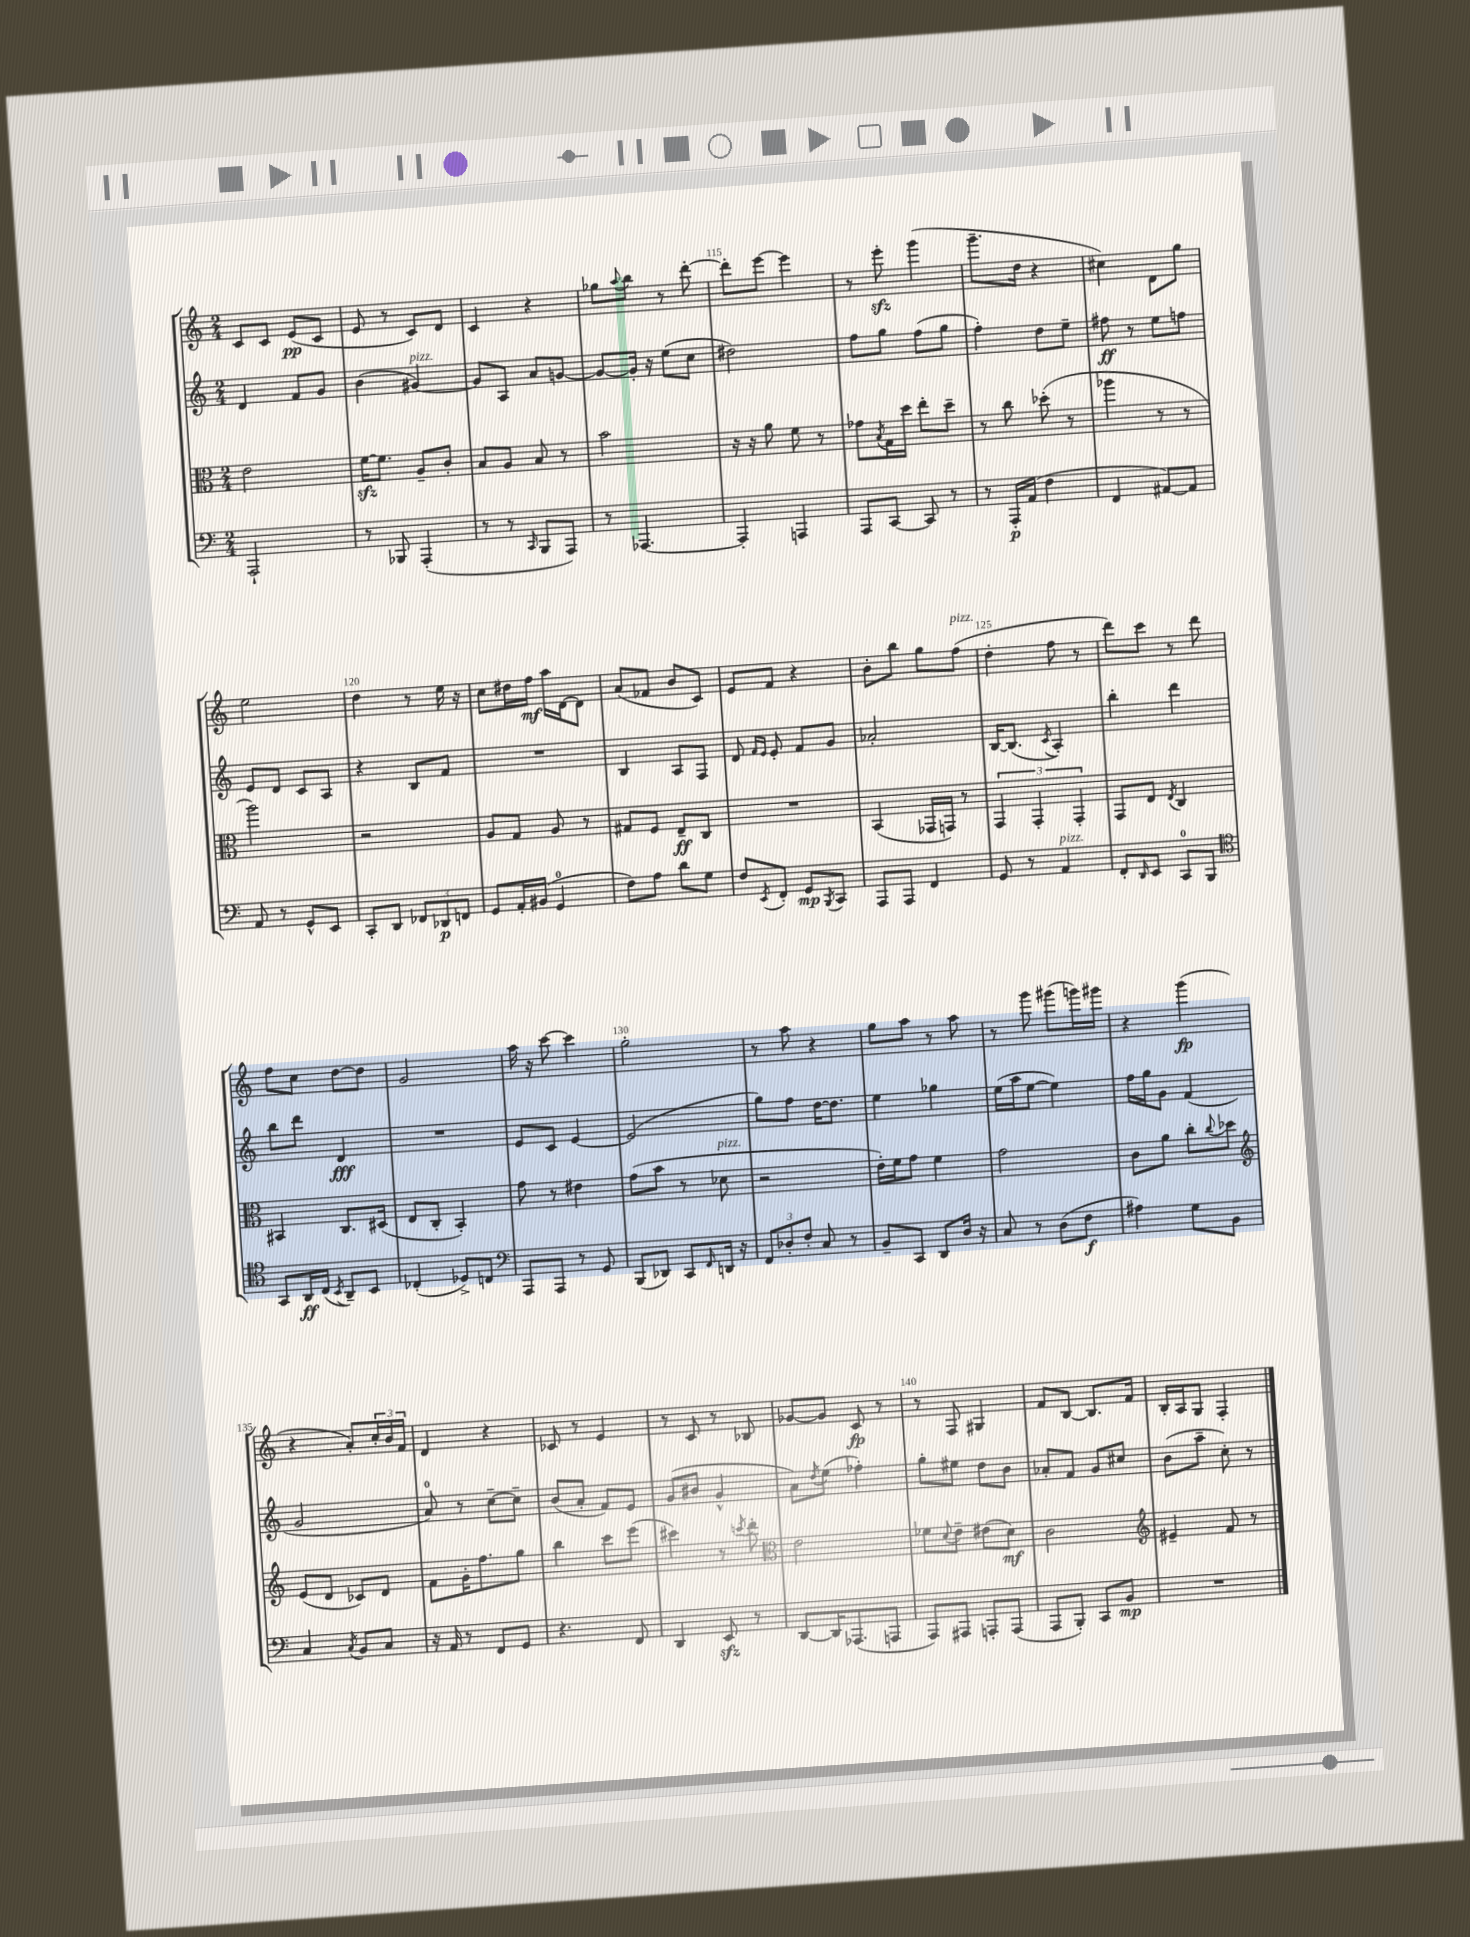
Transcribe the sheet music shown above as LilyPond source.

<<
\new StaffGroup <<
\new Staff = "s0" {
    \clef treble \key c \major \numericTimeSignature \time 2/4
    c'8 c'8 e'8\pp( c'8 |
    e'8 r8 c'8) d'8 |
    c'4 r4 |
    ges''8 \appoggiatura { a''8 } b''8 r8 d'''8~-. |
    d'''8-. e'''8~ e'''4 |
    r8 e'''8-.\sfz g'''4( |
    g'''8.-- d''16 r4 |
    cis''4) d'8 g''8 |
    e''2 |
    d''4 r8 e''16 r16 |
    c''8 dis''16 f''16\mf a''16 d'16~ d'8 |
    a'8( fes'8 b'8 c'8) |
    e'8 f'8 r4 |
    b'8-. b''8 g''8 f''8^\markup { \italic "pizz." }( |
    d''4-. f''8 r8 |
    d'''8) c'''8 r8 d'''8 |
    f''8 c''8 d''8~ d''8 |
    g'2 |
    a''16 r16 c'''8~ c'''4 |
    g''2-. |
    r8 a''8 r4 |
    g''8 a''8 r8 a''8 |
    r8 g'''8 gis'''8( g'''16) gis'''16 |
    r4 g'''4\fp( |
    r4 a'8-.) \tuplet 3/2 { c''16-. b'16 f'16 } |
    d'4 r4 |
    ces'8 r8 e'4 |
    r8 c'8 r8 bes8 |
    ges'8~ ges'8 c'8\fp r8 |
    r8 f8 gis4 |
    f'8 b8~ b8. f'16 |
    b16-. a16 g8 f4-. \bar "|." |
}
\new Staff = "s1" {
    \clef treble \key c \major \numericTimeSignature \time 2/4
    d'4 f'8 g'8 |
    b'4( gis'4~^\markup { \italic "pizz." }) |
    gis'8 a8 a'8 g'8~ |
    g'8~ g'16-. r16 e''8( c''8 |
    dis''2) |
    f''8 g''8 f''8( g''8 |
    f''4-.) d''8 e''8-- |
    fis''8\ff r8 e''8 f''8 |
    e'8 d'8 c'8 a8 |
    r4 b8 f'8 |
    R2 |
    b4 a8 f8 |
    d'8 \grace { f'16 e'16 } e'8-. f'8 g'8 |
    aes'2-. |
    b16~ b8.( \acciaccatura { c'8 } a4-.) |
    b''4-. d'''4 |
    b''8 d'''8 d'4\fff |
    R2 |
    e'8 c'8 e'4~ |
    e'2( |
    g''8) f''8 d''16~ d''8. |
    e''4 ges''4 |
    e''16( a''16 e''8~ e''4) |
    f''16 g''16 g'8 f'4( |
    g'2 |
    a'8-0) r8 c''8~-- c''8-- |
    b'8( a'8-. f'8) e'8 |
    g'8( bis'8 g'4-^ |
    a'8) \acciaccatura { d''8 } e''8( fes''4-.) |
    g''8-. eis''8 d''8 b'8 |
    aes'8-. f'8 g'8 cis''8 |
    b'8( a''8-- c''8-.) r8 \bar "|." |
}
\new Staff = "s2" {
    \clef alto \key c \major \numericTimeSignature \time 2/4
    e'2 |
    f'16~\sfz f'8. a8-- c'8-. |
    b8 a8 b8 r8 |
    b'2 |
    r16 r16 a'8 f'8 r8 |
    ges'8 \acciaccatura { b8 } g16 d''16 e''8-. d''8-- |
    r8 c''8 des''8-.( r8 |
    aes''4 r8 r8 |
    a''2) |
    r2 |
    a8 g8 a8 r8 |
    gis8 f8 e8--\ff c8 |
    R2 |
    b,4( ges,16 g,16) r8 |
    \tuplet 3/2 { g,4 g,4-. g,4-. } |
    g,8 e8 \acciaccatura { e8 } c4 |
    bis,4 c8. dis16( |
    e8 c8-. b,4-.) |
    g'8 r8 eis'4 |
    g'8( b'8 r8 des'8^\markup { \italic "pizz." } |
    r2 |
    e'16-.) f'16 g'8 f'4 |
    g'2 |
    c'8 a'8 c''8-. \appoggiatura { c''8 } des''8 |
    \clef treble e'8( d'8 ces'8) d'8 |
    f'8 g'16-. f''8. g''8 |
    b''4 c'''8 e'''8( |
    cis'''4) r8 \acciaccatura { c'''8 } d'''8-. |
    \clef alto e'2 |
    fes'8 \appoggiatura { d'8 } e'8-- eis'8( d'8\mf) |
    c'2 |
    \clef treble eis'4-- f'8 r8 \bar "|." |
}
\new Staff = "s3" {
    \clef bass \key c \major \numericTimeSignature \time 2/4
    a,,2-! |
    r8 bes,,8 a,,4-.( |
    r8 r8 \grace { c,16 } b,,8 a,,8) |
    r8 aes,,4.~ |
    aes,,4-. a,,4 |
    a,,8 c,8~ c,8 r8 |
    r8 a,,16-.\p a,16( f4 |
    f,4 ais,8~) ais,8 |
    a,8 r8 g,8-^ e,8 |
    c,8-. d,8 \tuplet 3/2 { fes,8 des,8\p f,8 } |
    g,8 a,16-. bis,16( g,4-0 |
    f8) a8 d'8 g8 |
    f8 \acciaccatura { e,8 } f,8-. g,8\mp \acciaccatura { b,,8 } c,8 |
    a,,8 a,,8 f,4 |
    g,8 r8 a,4^\markup { \italic "pizz." } |
    f,8-. \grace { d,16 } e,8 c,8-0 b,,8 |
    \clef tenor g,8 a,16\ff c16( \acciaccatura { b,8 } a,8--) b,8 |
    ces4-.( des8->) c8 |
    \clef bass a,,8 a,,8 r8 g,8 |
    b,,8( des,8) c,8 \grace { f,16 } d,16 r16 |
    \tuplet 3/2 { f,8 des8-. f8-. } c8 r8 |
    b,8-- c,8 d,8 d16 r16 |
    c8 r8 d8( f8\f |
    ais4) g8 b,8 |
    c4 \acciaccatura { c8 } b,8 c8 |
    r16 a,16 r8 f,8 g,8 |
    r4. f,8 |
    d,4 e,8\sfz r8 |
    d,8~ d,16 aes,,8.( a,,8 |
    a,,8) ais,,8 a,,8-. a,,8( |
    a,,8 b,,8-.) c,8 b,8\mp |
    R2 \bar "|." |
}
>>
>>
\layout { \context { \Score currentBarNumber = #111 \override BarNumber.break-visibility = ##(#f #t #t) barNumberVisibility = #(every-nth-bar-number-visible 5) } }
